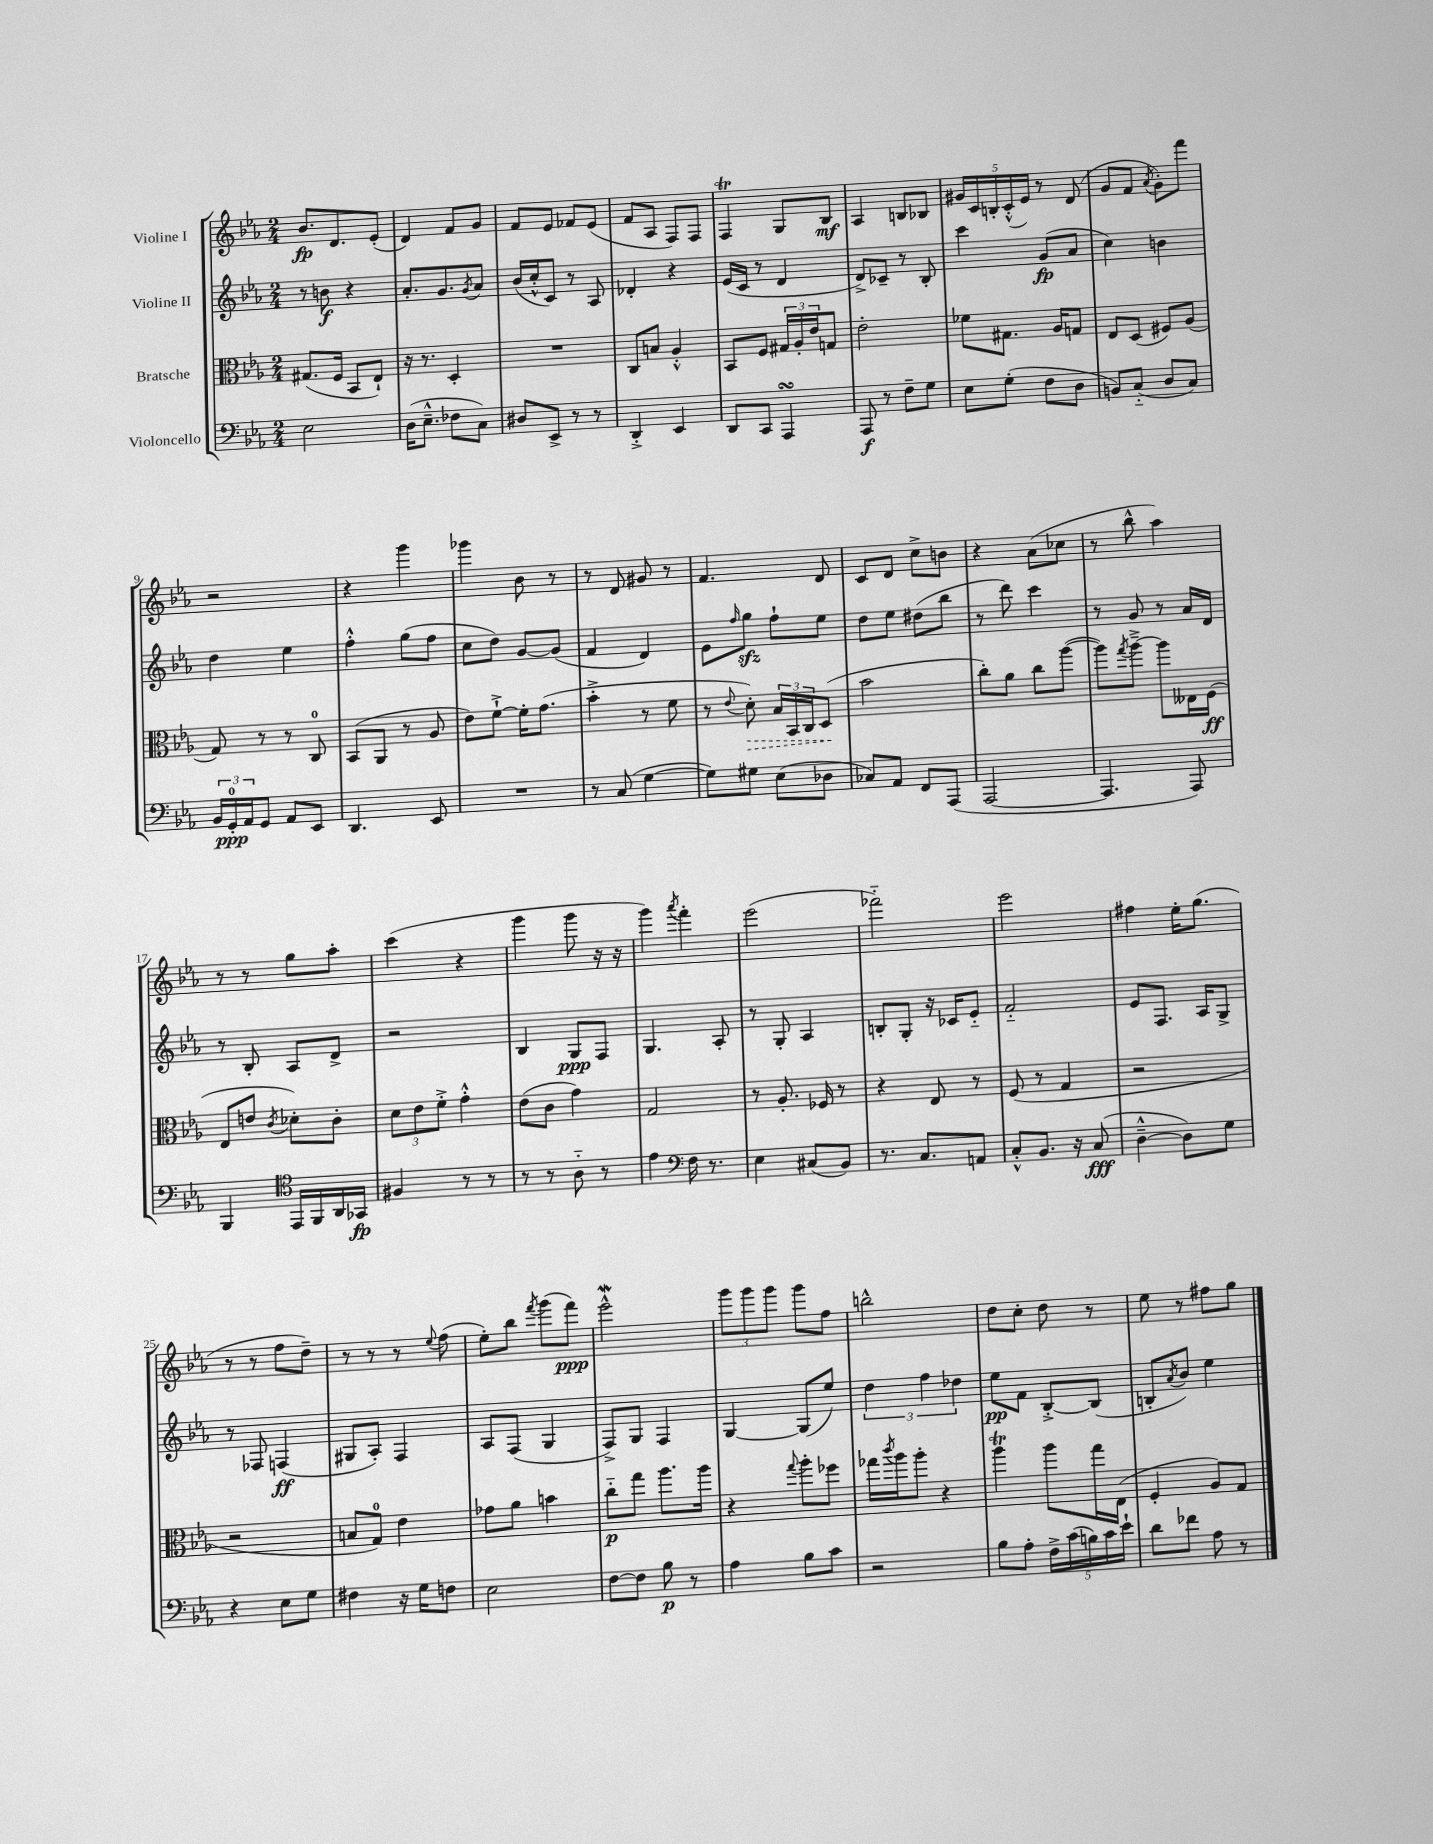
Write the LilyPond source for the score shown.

<<
\new StaffGroup <<
\new Staff = "s0" \with { instrumentName = "Violine I" } {
    \clef treble \key ees \major \numericTimeSignature \time 2/4
    bes'8.\fp d'8. ees'8-.( |
    d'4) f'8 g'8 |
    f'8 ees'8 fes'8 ees'8( |
    f'8 aes8 f8) f8 |
    f4\trill g8 bes8\mf |
    aes4 b8 bes8 |
    \tuplet 5/4 { gis'16 c'16 b16-. c'16-.-^( ees'16) } r8 d'8( |
    g'8 f'8 \acciaccatura { aes'8 } g'8-.) f'''8 |
    r2 |
    r4 g'''4 |
    ges'''4 bes'8 r8 |
    r8 d'8 gis'8 r8 |
    f'4. d'8 |
    c'8 d'8 c''8-> b'8 |
    r4 aes'8( ces''8 |
    r8 bes''8-^ aes''4) |
    r8 r8 g''8 aes''8-. |
    c'''4( r4 |
    g'''4 g'''8 r16 r16 |
    g'''4) \acciaccatura { aes'''8 } f'''4-. |
    ees'''2( |
    fes'''2-_) |
    ees'''2 |
    fis''4 ees''16-. g''8.( |
    r8 r8 f''8 d''8--) |
    r8 r8 r8 \appoggiatura { ees''8 } f''8( |
    ees''8-.) bes''8 \acciaccatura { f'''8 } g'''8( f'''8\ppp) |
    ees'''2-^\mordent |
    \tuplet 3/2 { g'''8 g'''8 g'''8 } g'''8 f''8 |
    b''2-^ |
    d''8 c''8-. d''8 r8 |
    ees''8 r8 fis''8 g''8 \bar "|." |
}
\new Staff = "s1" \with { instrumentName = "Violine II" } {
    \clef treble \key ees \major \numericTimeSignature \time 2/4
    r8 b'8\f r4 |
    aes'8.-. g'8. \acciaccatura { g'8 } aes'8 |
    bes'16( c''16-.-^ c'8) r8 aes8 |
    des'4-. r4 |
    ees'16( c'16 r8 d'4 |
    d'8->) ces'8-- r8 bes8-. |
    c'''4 g'8\fp( aes'8 |
    c''4) b'4 |
    d''4 ees''4 |
    f''4-.-^ g''8( f''8 |
    c''8 d''8) g'8~ g'8( |
    f'4 d'4) |
    ees'8 \grace { f''16 } g''8\sfz f''8-! ees''8 |
    d''8 ees''8 dis''8( bes''8 |
    r8 d'''8) c'''4 |
    r8 g'8 r8 aes'16 d'16 |
    r8 bes8-. aes8 d'8-> |
    r2 |
    bes4 g8\ppp f8 |
    g4. aes8-. |
    r8 g8-. aes4 |
    b8-. g8-. r16 ces'16 ees'8-_ |
    f'2-_ |
    ees'8 f8. aes16 g8-> |
    r8 fes8 f4\ff( |
    gis8 aes8-.) f4 |
    aes8 f8( g4 |
    f8->) g8 f4 |
    g4~ g8( ees''8) |
    \tuplet 3/2 { d''4 f''4 des''4 } |
    ees''8\pp f'8 bes8~-.-> bes8( |
    b8-. \acciaccatura { aes'8 } bes'8) ees''4 \bar "|." |
}
\new Staff = "s2" \with { instrumentName = "Bratsche" } {
    \clef alto \key ees \major \numericTimeSignature \time 2/4
    gis8.( f16 bes,8 ees8-!) |
    r16 r8. d4-. |
    R2 |
    c8 b8 aes4-.-^ |
    bes,8 f8 \tuplet 3/2 { gis16 aes16-. ees'16 } g8 |
    ees'2-. |
    fes'8 gis8. aes16 g8 |
    ees8 d8( fis8) aes8( |
    g8) r8 r8 c8-0 |
    bes,8( aes,8 r8 aes8 |
    ees'8) f'8~-!-> f'16-. g'8.( |
    bes'4-.-> r8 f'8 |
    r8 \appoggiatura { ees'8 } \once \override Hairpin.style = #'dashed-line d'8-.\>) \tuplet 3/2 { bes16 bes,16 c16 } d8\!( |
    bes'2 |
    c''8-.) aes'8 c''8 aes''8~( |
    aes''8) \acciaccatura { g''8 } aes''8~---> aes''8 eeses16 f16\ff( |
    ees8 e'8 \acciaccatura { c'8 } des'8-.) c'8-. |
    \tuplet 3/2 { d'8 ees'8 f'8-.-> } g'4-.-^ |
    ees'8( c'8 g'4) |
    g2 |
    r8 aes8.-. fes16 r8 |
    r4 ees8 r8 |
    f8( r8 g4 |
    r2 |
    r2 |
    b8 g8-0) ees'4 |
    ges'8 aes'8 b'4 |
    c''8-_\p g''8 aes''8. aes''16 |
    r4 \appoggiatura { g''8 } aes''8-. fes''8 |
    ges''16 \acciaccatura { c'''8 } aes''16 aes''8-. r4 |
    aes''4\trill aes''8 g''16 ees16( |
    f4-. aes8) g8 \bar "|." |
}
\new Staff = "s3" \with { instrumentName = "Violoncello" } {
    \clef bass \key ees \major \numericTimeSignature \time 2/4
    ees2 |
    d16( ees8.---^ fes8 c8) |
    dis8 ees,8-> r8 r8 |
    d,4-.-> ees,4 |
    d,8 c,8 aes,,4\turn |
    aes,,8\f r8 f8-- g8 |
    ees8 g8-.( f8 d8 |
    b,8) c8-_( d8 c8) |
    \tuplet 3/2 { bes,16 g,16-0-.\ppp aes,16 } g,8 aes,8 ees,8 |
    d,4. ees,8 |
    R2 |
    r8 c8( g4~ |
    g8) gis8 ees8( des8 |
    ces8) aes,8 f,8 aes,,8( |
    aes,,2~ |
    aes,,4. aes,,8) |
    bes,,4 \clef tenor ees,16 f,16 aes,16 ges,16\fp |
    fis4 r8 r8 |
    r8 r8 aes8-_ r8 |
    ees'4 \clef bass f16 r8. |
    ees4 cis8( bes,8) |
    r8. c8. a,8 |
    c8-.-^ bes,8. r16 c8\fff( |
    d4~---^ d8) g8 |
    r4 ees8 g8 |
    fis4 r16 g16 f8 |
    ees2 |
    f8~ f8 bes8\p r8 |
    aes4 bes8 c'8 |
    r2 |
    bes8 aes8-. \tuplet 5/4 { f16-> c'16( b16) c'16 ees'16-! } |
    d'8 fes'8 aes8 r8 \bar "|." |
}
>>
>>
